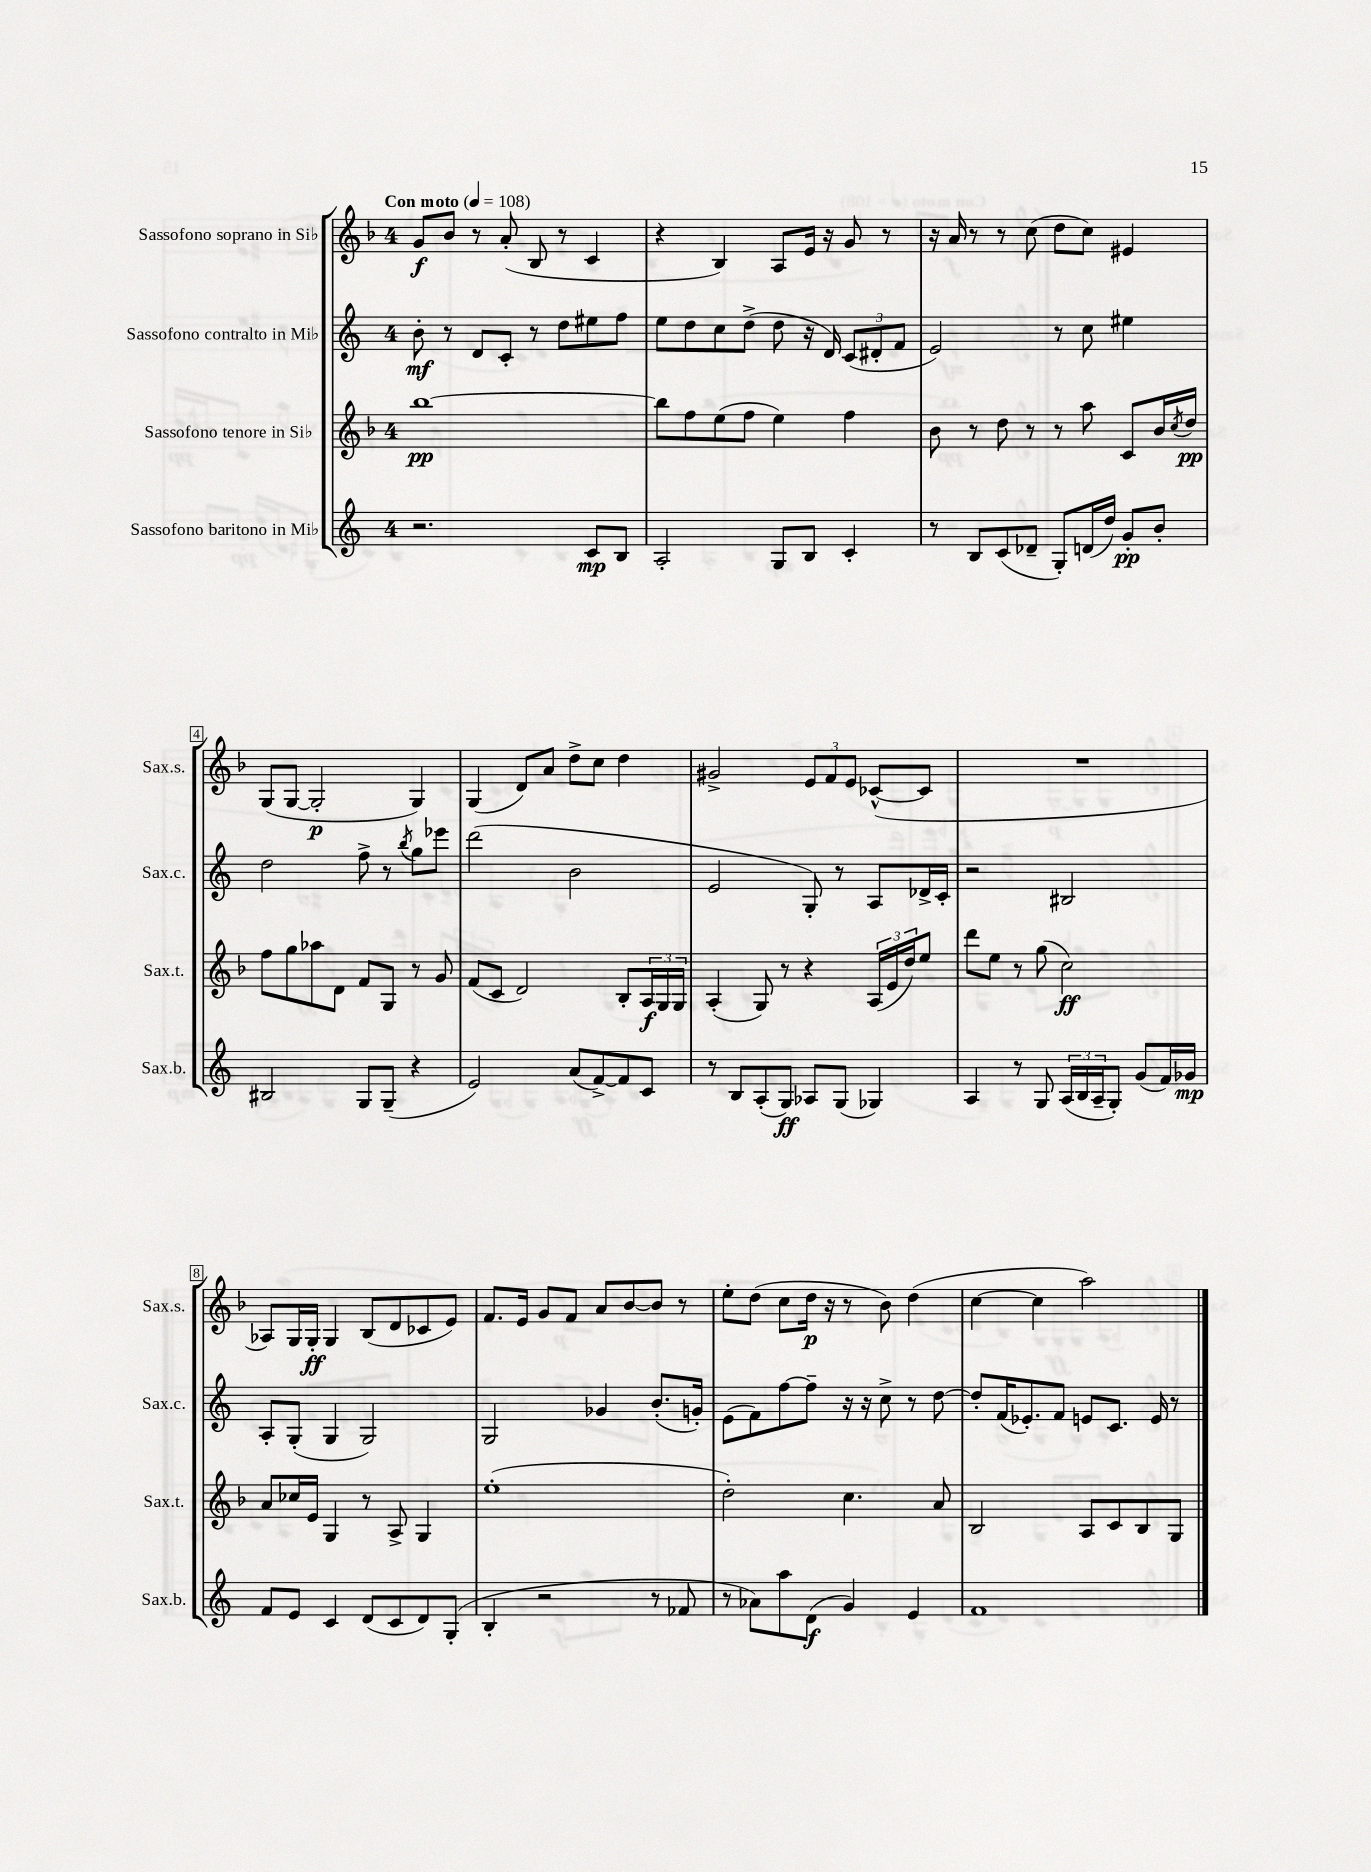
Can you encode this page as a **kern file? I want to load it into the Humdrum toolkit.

**kern	**kern	**kern	**kern
*staff4	*staff3	*staff2	*staff1
*clefG2	*clefG2	*clefG2	*clefG2
*k[]	*k[b-]	*k[]	*k[b-]
*M4/4	*M4/4	*M4/4	*M4/4
*MM108	*MM108	*MM108	*MM108
2.r	[1bb-	8b'	8g
.	.	8r	8b-
.	.	8d	8r
.	.	8c'	(8a'
.	.	8r	8B-
.	.	8dd	8r
8c	.	8ee#	4c
8B	.	8ff	.
=	=	=	=
2A'	8bb-]	8ee	4r
.	8ff	8dd	.
.	(8ee	8cc	4B-)
.	8ff	(8dd^	.
8G	4ee)	8dd	8A
8B	.	16r	16e
.	.	16d)	16r
4c'	4ff	(12c	8g
.	.	12d#'	.
.	.	.	8r
.	.	12f	.
=	=	=	=
8r	8b-	2e)	16r
.	.	.	16a
8B	8r	.	8r
(8c	8dd	.	8r
8d-~	8r	.	(8cc
8G')	8r	8r	8dd
(16d	8aa	8cc	8cc)
16dd)	.	.	.
8g'	8c	4ee#	4e#
8b'	16b-	.	.
.	8qcc	.	.
.	16dd	.	.
=	=	=	=
2B#	8ff	2dd	(8G
.	8gg	.	[8G
.	8aa-	.	2G']
.	8d	.	.
8G	8f	8ff^	.
(8G~	8G	8r	.
.	.	8qbb	.
4r	8r	8gg	4G)
.	8g	8eee-	.
=	=	=	=
2e)	(8f	(2ddd	(4G
.	8c	.	.
.	2d)	.	8d)
.	.	.	8a
(8a	.	2b	8dd^
[8f^)	.	.	8cc
8f]	8B-'	.	4dd
8c	24A	.	.
.	24G	.	.
.	24G	.	.
=	=	=	=
8r	(4A'	2e	2g#^
8B	.	.	.
(8A'	8G)	.	.
8G)	8r	.	.
8A-	4r	8G')	12e
.	.	.	12f
(8G	.	8r	.
.	.	.	12e
4G-)	(24A	8A	([8c-^^
.	24e	.	.
.	24dd)	.	.
.	8ee	16d-^	8c-]
.	.	16c'	.
=	=	=	=
4A	8ddd	2r	1r
.	8ee	.	.
8r	8r	.	.
8G	(8gg	.	.
(24A	2cc)	2B#	.
24B	.	.	.
24A~	.	.	.
8G')	.	.	.
(8g	.	.	.
16f)	.	.	.
16g-	.	.	.
=	=	=	=
8f	8a	8A'	8A-)
8e	16cc-	(8G'	16G
.	16e	.	16G'
4c	4G	4G	4G
(8d	8r	2G)	(8B-
8c	8A^	.	8d
8d)	4G	.	8c-
(8G'	.	.	8e)
=	=	=	=
4B'	(1ee'	2G	8.f
.	.	.	16e
2r	.	.	8g
.	.	.	8f
.	.	4g-	8a
.	.	.	[8b-
8r	.	(8.b'	8b-]
8f-	.	.	8r
.	.	16g')	.
=	=	=	=
8r	2dd')	(8e	8ee'
8a-)	.	8f)	(8dd
8aa	.	[8ff	8cc
(8d	.	8ff~]	16dd
.	.	.	16r
4g)	4.cc	16r	8r
.	.	16r	.
.	.	8cc^	8b-)
4e	.	8r	(4dd
.	8a	[8dd	.
=	=	=	=
1f	2B-	8dd']	[4cc
.	.	(16f	.
.	.	8.e-')	.
.	.	.	4cc]
.	.	8f	.
.	8A	8e	2aa)
.	8c	8.c	.
.	8B-	.	.
.	.	16e	.
.	8G	8r	.
==	==	==	==
*-	*-	*-	*-
